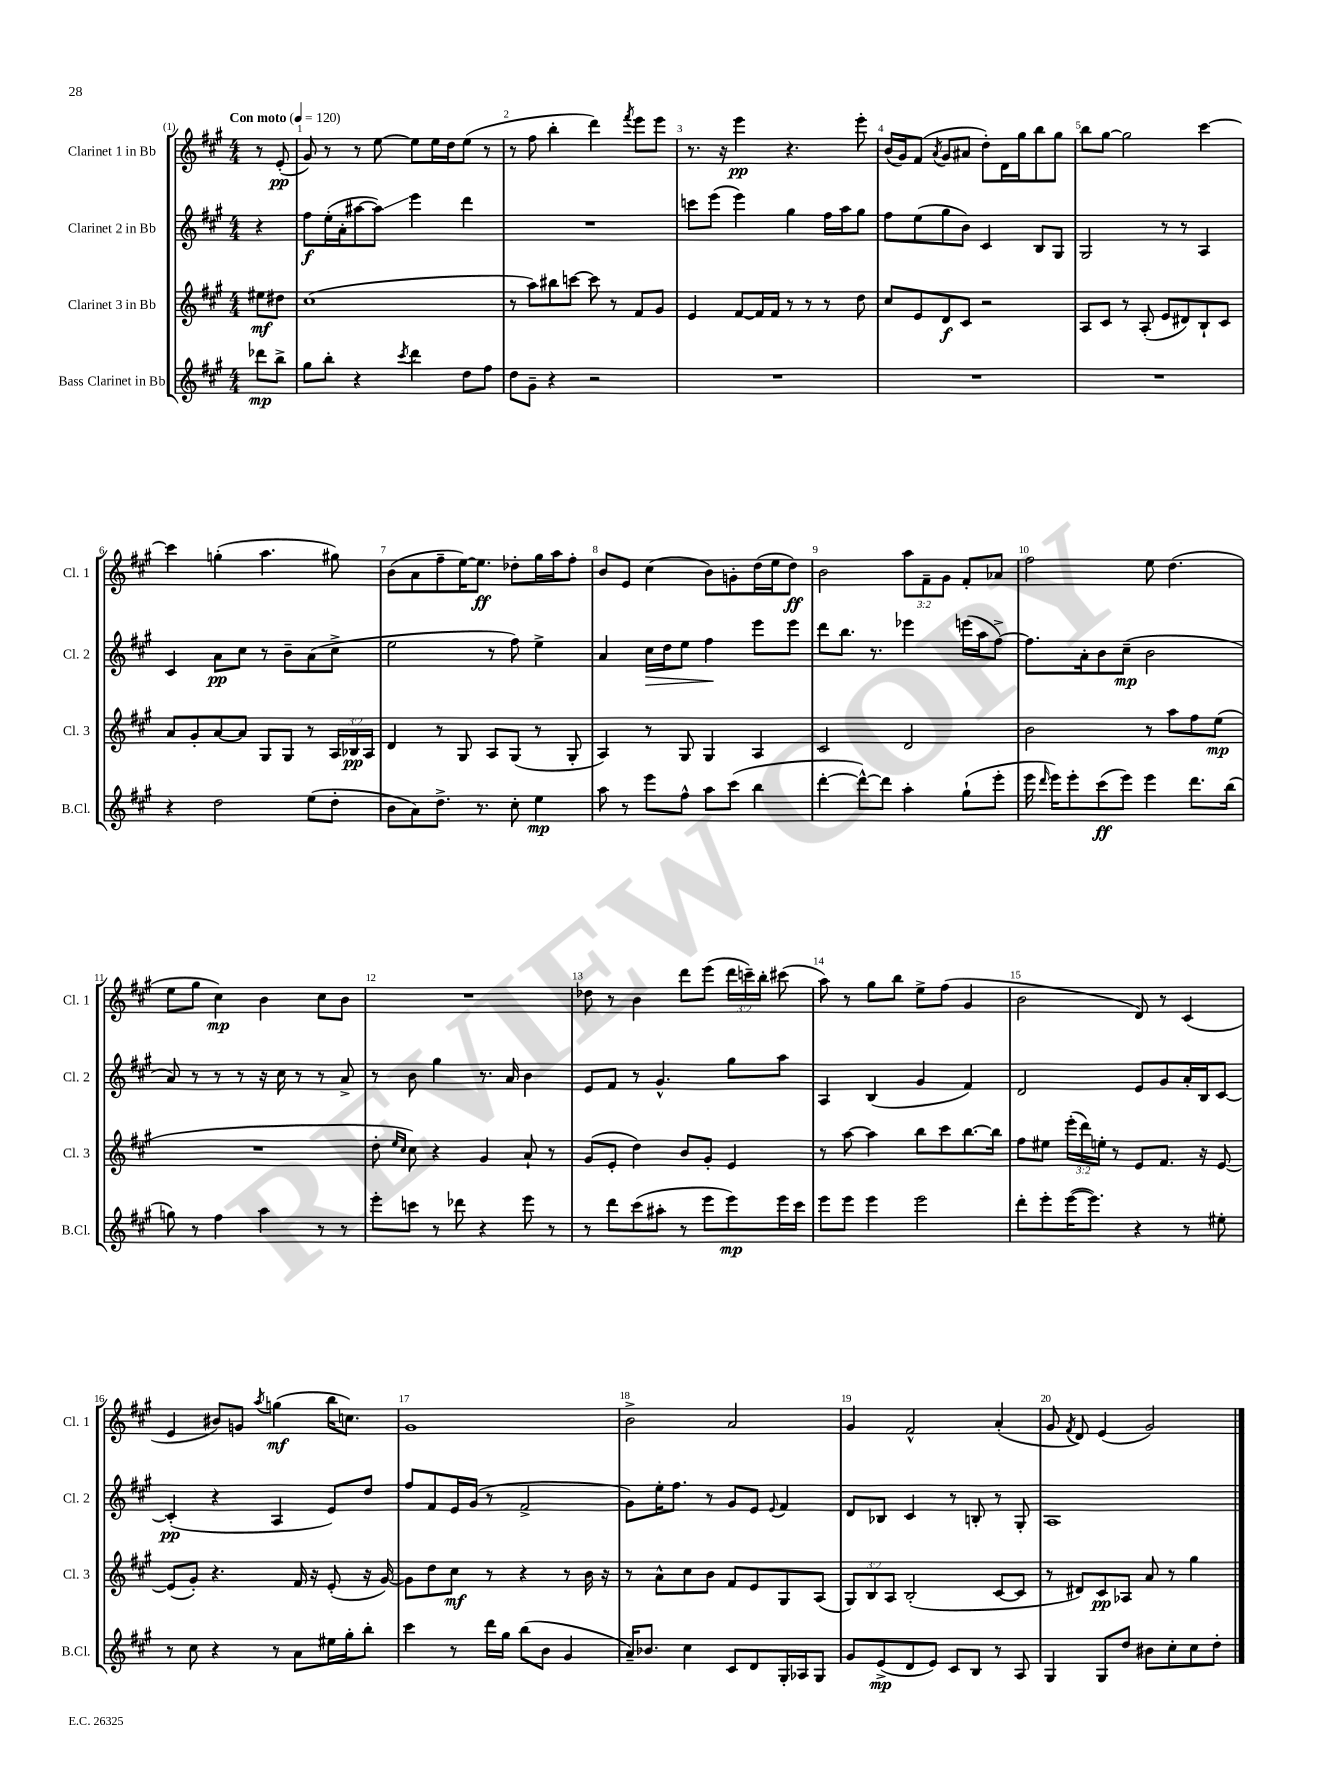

**kern	**kern	**kern	**kern
*staff4	*staff3	*staff2	*staff1
*clefG2	*clefG2	*clefG2	*clefG2
*k[f#c#g#]	*k[f#c#g#]	*k[f#c#g#]	*k[f#c#g#]
*M4/4	*M4/4	*M4/4	*M4/4
*MM120	*MM120	*MM120	*MM120
8ddd-	8ee#	4r	8r
8bb^	8dd#	.	(8e'
=	=	=	=
8gg#	(1cc#	8ff#	8g#)
8bb'	.	(16ee'	8r
.	.	16a'	.
4r	.	[8aa#	8r
.	.	8aa#])	[8ee
8qccc#	.	.	.
4ddd	.	4eee	8ee]
.	.	.	16ee
.	.	.	16dd
8dd	.	4ddd	(8ee
8ff#	.	.	8r
=	=	=	=
8dd	8r	1r	8r
8g#~	8aa)	.	8ff#
4r	8bb#	.	4bb'
.	[8ccc	.	.
2r	8ccc]	.	4ddd)
.	8r	.	.
.	.	.	8qfff#
.	8f#	.	8eee
.	8g#	.	8eee
=	=	=	=
1r	4e	8ccc	8.r
.	.	(8eee	.
.	.	.	16r
.	[8f#	4eee)	4eee
.	16f#]	.	.
.	16f#	.	.
.	8r	4gg#	4.r
.	8r	.	.
.	8r	16ff#	.
.	.	16aa	.
.	8dd	8gg#	8eee'
=	=	=	=
1r	8cc#	8ff#	(16b
.	.	.	16g#)
.	8e	(8ee	(8f#
.	.	.	8qa
.	8d	8gg#	8g#
.	8c#	8b)	8a#
.	2r	4c#	8dd')
.	.	.	16d
.	.	.	16gg#
.	.	8B	8bb
.	.	8G#	8gg#
=	=	=	=
1r	8A	2G#	8bb
.	8c#	.	[8gg#
.	8r	.	2gg#]
.	(8A'	.	.
.	8e	8r	.
.	8d#)	8r	.
.	8B`	4A	[4ccc#
.	8c#	.	.
=	=	=	=
4r	8a	4c#	4ccc#]
.	8g#'	.	.
2dd	[8a	8a	(4gg'
.	8a]	8cc#	.
.	8G#	8r	4.aa
.	8G#	8b~	.
(8ee	8r	(8a	.
8dd'	24A	8cc#^	8gg#)
.	24B-	.	.
.	24A	.	.
=	=	=	=
8b	4d	2ee	(8b
8a)	.	.	8a
8.dd^	8r	.	8ff#~
.	8G#	.	[16ee)
8.r	.	.	8.ee]
.	8A	8r	.
8cc#'	(8G#	8ff#)	8dd-'
4ee	8r	4ee^	16gg#
.	.	.	16aa
.	8G#'	.	8ff#'
=	=	=	=
8aa	4A)	4a	8b
8r	.	.	8e
8eee	8r	16cc#	(4cc#
.	.	16dd	.
8ff#^^	8G#	8ee	.
8aa	4G#	4ff#	8b)
(8ccc#	.	.	8g'
4bb	4A	8eee	(16dd
.	.	.	16ee
.	.	8eee	8dd)
=	=	=	=
[4ddd'	2c#	8ddd	2b
.	.	8.bb	.
8ddd^^_)	.	.	.
.	.	8.r	.
8ddd]	.	.	.
4aa'	2d	4eee-	12aa
.	.	.	12f#~
.	.	.	12g#
(8gg#`	.	(16eee	8f#'
.	.	16aa	.
8eee'	.	[8ff#^)	8a-
=	=	=	=
16eee	2b	8.ff#]	2ff#
16qqddd	.	.	.
16eee)	.	.	.
8eee'	.	.	.
.	.	16a'	.
(8ccc#	.	8b	.
8eee)	.	(8cc#~	.
4eee	8r	2b	8ee
.	8aa	.	(4.dd
8.ddd	8ff#	.	.
.	(8ee	.	.
(16bb	.	.	.
=	=	=	=
8gg)	1r	8a)	8ee
8r	.	8r	8gg#
4ff#	.	8r	4cc#)
.	.	8r	.
4aa	.	16r	4b
.	.	16cc#	.
.	.	8r	.
8r	.	8r	8cc#
8r	.	8a^	8b
=	=	=	=
8eee'	8dd'	8r	1r
.	16qqee	.	.
.	16qqcc#	.	.
8ccc	8cc#)	8b	.
8r	4r	4gg#	.
8ddd-	.	.	.
4r	4g#	8.r	.
.	.	16a	.
8eee	8a`	4b	.
8r	8r	.	.
=	=	=	=
8r	(8g#	8e	8dd-
8ddd	8e'	8f#	8r
(8ccc#	4dd)	8r	4b
8aa#'	.	4.g#^^	.
8r	8b	.	8ddd
8eee	8g#'	.	(8eee
8eee)	4e	8gg#	24ddd
.	.	.	24ccc~)
.	.	.	24bb'
16eee	.	8aa	(8ccc#
16ccc#	.	.	.
=	=	=	=
8eee	8r	4A	8aa)
8eee	[8aa	.	8r
4eee	4aa]	(4B	8gg#
.	.	.	8bb
2eee	8bb	4g#	8ee^
.	8ccc#	.	(8ff#
.	[8.bb	4f#)	4g#
.	16bb]	.	.
=	=	=	=
8ddd'	8ff#	2d	2b
8eee'	8ee#	.	.
([16eee	(24eee'	.	.
.	24ddd)	.	.
8.eee])	.	.	.
.	24ee'	.	.
.	8r	.	.
4r	8e	8e	8d)
.	8.f#	8g#	8r
8r	.	16a'	(4c#
.	16r	16B	.
8ee#'	[8e	[8c#	.
=	=	=	=
8r	(8e]	(4c#']	4e
8cc#	8g#')	.	.
4r	4.r	4r	8b#)
.	.	.	8g
.	.	.	8qaa
8r	.	4A	(4gg
8a	16f#	.	.
.	16r	.	.
16ee#	(8e'	8e)	16bb
16gg#'	.	.	8.cc)
8bb'	16r	8dd	.
.	[16g#)	.	.
=	=	=	=
4ccc#	8g#]	8ff#	1g#
.	8dd	8f#	.
8r	8cc#	16e	.
.	.	(16g#	.
16ddd	8r	8r	.
16gg#	.	.	.
(8bb	4r	2f#^	.
8b	.	.	.
4g#	8r	.	.
.	16b	.	.
.	16r	.	.
=	=	=	=
16a~)	8r	8g#)	2b^
8.b-	.	.	.
.	8a^^	16ee'	.
.	.	8.ff#	.
4cc#	8cc#	.	.
.	8b	8r	.
8c#	8f#	8g#	2a
8d	8e	8e	.
.	.	8qqe	.
16G#'	8G#	4f#	.
16A-	.	.	.
8G#	(8A	.	.
=	=	=	=
8g#	12G#)	8d	4g#
.	12B	.	.
(8e^	.	8B-	.
.	12A	.	.
8d	(2B'	4c#	2f#^^
8e)	.	.	.
8c#	.	8r	.
8B	.	8B'	.
8r	[8c#	8r	(4a'
8A	8c#]	8G#'	.
=	=	=	=
4G#	8r	1A	8g#
.	.	.	8qf#
.	8d#)	.	8d)
8G#	8c#	.	(4e
8dd	8A-	.	.
8b#	8a	.	2g#)
8cc#'	8r	.	.
8cc#	4gg#	.	.
8dd'	.	.	.
==	==	==	==
*-	*-	*-	*-
